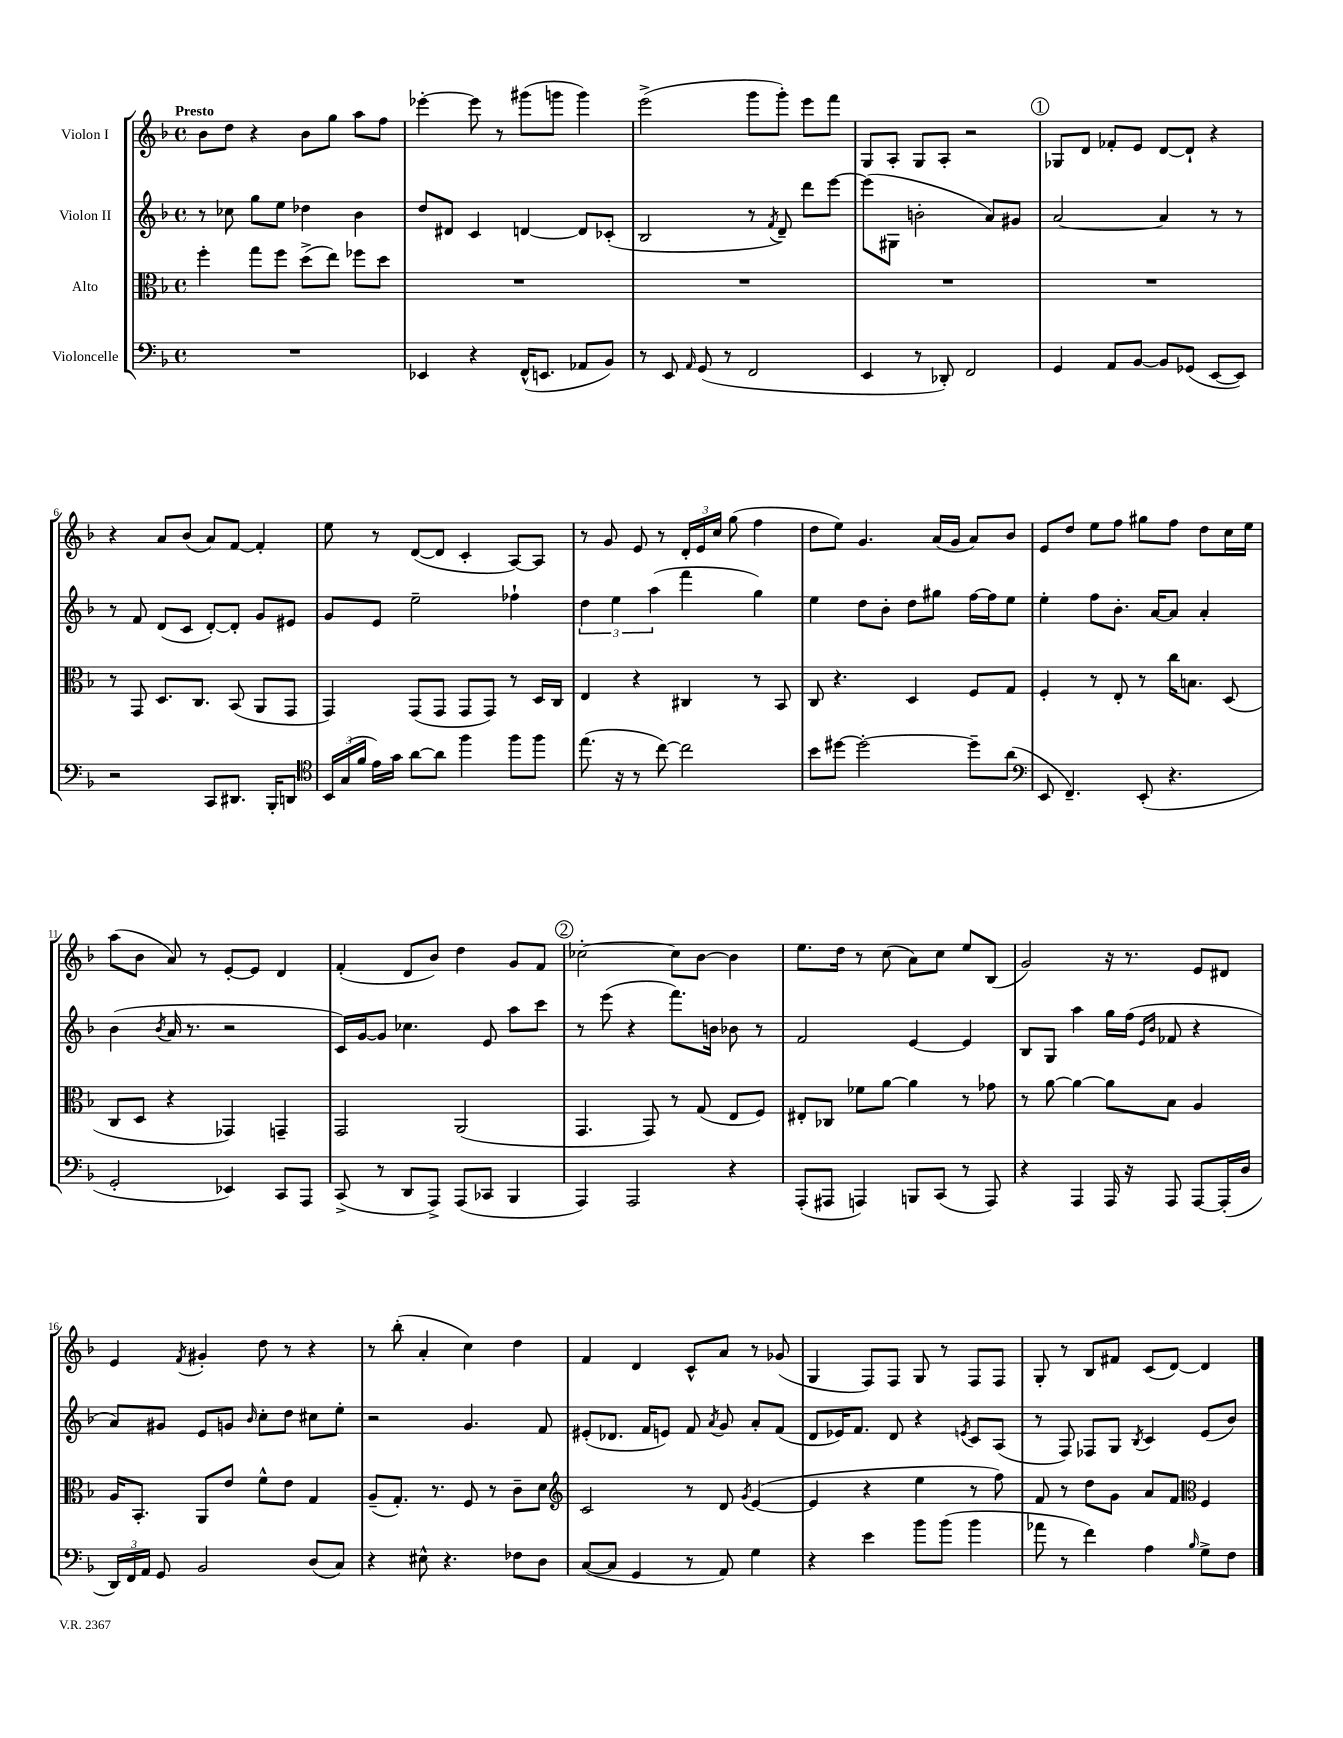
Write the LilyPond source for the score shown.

<<
\new StaffGroup <<
\new Staff = "s0" \with { instrumentName = "Violon I" } {
    \clef treble \key f \major \defaultTimeSignature \time 4/4 \tempo "Presto"
    \autoBeamOff bes'8[ d''8] r4 bes'8[ g''8] a''8[ f''8] |
    ees'''4~-. ees'''8 r8 gis'''8[( g'''8] g'''4) |
    e'''2->( g'''8[ g'''8]-.) e'''8[ f'''8] |
    g8[ a8]-. g8[ a8]-. r2 |
    \mark \markup { \circle "1" } ges8[ d'8] fes'8[-. e'8] d'8[~ d'8]-! r4 |
    r4 a'8[ bes'8]( a'8[) f'8]~ f'4-. |
    e''8 r8 d'8[~( d'8] c'4-. a8[~) a8] |
    r8 g'8 e'8 r8 \tuplet 3/2 { d'16[-. e'16 c''16] } g''8( f''4 |
    d''8[ e''8]) g'4. a'16[( g'16] a'8[) bes'8] |
    e'8[ d''8] e''8[ f''8] gis''8[ f''8] d''8[ c''16 e''16] |
    a''8[( bes'8] a'8) r8 e'8[~-. e'8] d'4 |
    f'4-.( d'8[ bes'8]) d''4 g'8[ f'8] |
    \mark \markup { \circle "2" } ces''2~-. ces''8[ bes'8]~ bes'4 |
    e''8.[ d''16] r8 c''8( a'8[) c''8] e''8[ bes8]( |
    g'2) r16 r8. e'8[ dis'8] |
    e'4 \acciaccatura { f'8 } gis'4-. d''8 r8 r4 |
    r8 bes''8-.( a'4-. c''4) d''4 |
    f'4 d'4 c'8[-^ a'8] r8 ges'8( |
    g4 f8[) f8] g8 r8 f8[ f8] |
    g8-. r8 bes8[ fis'8] c'8[( d'8]~) d'4 \bar "|." |
}
\new Staff = "s1" \with { instrumentName = "Violon II" } {
    \clef treble \key f \major \defaultTimeSignature \time 4/4
    \autoBeamOff r8 ces''8 g''8[ e''8] des''4 bes'4 |
    d''8[ dis'8] c'4 d'4~ d'8[ ces'8]-.( |
    bes2 r8 \acciaccatura { f'8 } d'8--) d'''8[ e'''8]~ |
    e'''8[( gis8] b'2-. a'8[) gis'8] |
    \mark \markup { \circle "1" } a'2~ a'4 r8 r8 |
    r8 f'8 d'8[( c'8] d'8[~-.) d'8]-. g'8[ eis'8] |
    g'8[ e'8] e''2-- fes''4-! |
    \tuplet 3/2 { d''4 e''4 a''4( } f'''4 g''4) |
    e''4 d''8[ bes'8]-. d''8[ gis''8] f''16[~ f''16 e''8] |
    e''4-. f''8[ bes'8.]-. a'16[~ a'8] a'4-. |
    bes'4( \acciaccatura { bes'8 } a'16 r8. r2 |
    c'16[) g'16~ g'8] ces''4. e'8 a''8[ c'''8] |
    \mark \markup { \circle "2" } r8 e'''8( r4 f'''8.[) b'16] bes'8 r8 |
    f'2 e'4~ e'4 |
    bes8[ g8] a''4 g''16[ f''16]( \grace { e'16[ bes'16] } fes'8 r4 |
    a'8[) gis'8] e'8[ g'8] \grace { bes'16 } c''8[-. d''8] cis''8[ e''8]-. |
    r2 g'4. f'8 |
    eis'8[-.( des'8.] f'16[ e'8]) f'8 \acciaccatura { a'8 } g'8 a'8[-. f'8]( |
    d'8[ ees'16) f'8.] d'8 r4 \acciaccatura { e'8 } c'8[ a8]( |
    r8 f8) fes8[ g8] \acciaccatura { bes8 } c'4 e'8[( bes'8]) \bar "|." |
}
\new Staff = "s2" \with { instrumentName = "Alto" } {
    \clef alto \key f \major \defaultTimeSignature \time 4/4
    \autoBeamOff f''4-. g''8[ f''8] d''8[->( e''8]) fes''8[ d''8] |
    R1 |
    R1 |
    R1 |
    \mark \markup { \circle "1" } R1 |
    r8 g,8 d8.[ c8.] bes,8( a,8[ g,8] |
    g,4) g,8[( g,8] g,8[ g,8]) r8 d16[ c16] |
    e4 r4 cis4 r8 bes,8 |
    c8 r4. d4 f8[ g8] |
    f4-. r8 e8-. r8 c''16[ b8.] d8( |
    c8[ d8] r4 ges,4) g,4-- |
    g,2 a,2( |
    \mark \markup { \circle "2" } g,4. g,8) r8 g8( e8[ f8]) |
    eis8[-. ces8] fes'8[ a'8]~ a'4 r8 ges'8 |
    r8 a'8~ a'4~ a'8[ bes8] a4 |
    a16[ bes,8.]-. a,8[ e'8] f'8[-^ e'8] g4 |
    a8[--( g8.]-.) r8. f8 r8 c'8[-- d'8] |
    \clef treble c'2 r8 d'8 \acciaccatura { g'8 } e'4~( |
    e'4 r4 e''4 r8 f''8) |
    f'8 r8 d''8[ g'8] a'8[ f'8] \clef alto f4 \bar "|." |
}
\new Staff = "s3" \with { instrumentName = "Violoncelle" } {
    \clef bass \key f \major \defaultTimeSignature \time 4/4
    \autoBeamOff R1 |
    ees,4 r4 f,16[-^( e,8.] aes,8[ bes,8]) |
    r8 e,8 \grace { a,16 } g,8( r8 f,2 |
    e,4 r8 des,8-.) f,2 |
    \mark \markup { \circle "1" } g,4 a,8[ bes,8]~ bes,8[ ges,8]( e,8[~ e,8]) |
    r2 c,8[ dis,8.] bes,,16[-. d,8] |
    \clef tenor \tuplet 3/2 { bes,16[ g16( f'16] } e'16[) g'16] a'8[~ a'8] f''4 f''8[ f''8] |
    e''8.( r16 r8 c''8~) c''2 |
    bes'8[ dis''8]~ dis''2~-. dis''8[-- a'8]( |
    \clef bass e,8 f,4.--) e,8-.( r4. |
    g,2-. ees,4) c,8[ a,,8] |
    c,8->( r8 d,8[ a,,8]->) a,,8[( ces,8] bes,,4 |
    \mark \markup { \circle "2" } a,,4) a,,2 r4 |
    a,,8[-.( ais,,8] a,,4) b,,8[ c,8]( r8 a,,8) |
    r4 a,,4 a,,16 r16 a,,8 a,,8[~ a,,16-.( d16] |
    \tuplet 3/2 { d,16[) f,16 a,16] } g,8 bes,2 d8[( c8]) |
    r4 eis8-^ r4. fes8[ d8] |
    c8[~( c8] g,4 r8 a,8) g4 |
    r4 e'4 bes'8[ bes'8]( bes'4 |
    aes'8 r8 f'4) a4 \grace { bes16 } g8[-> f8] \bar "|." |
}
>>
>>
